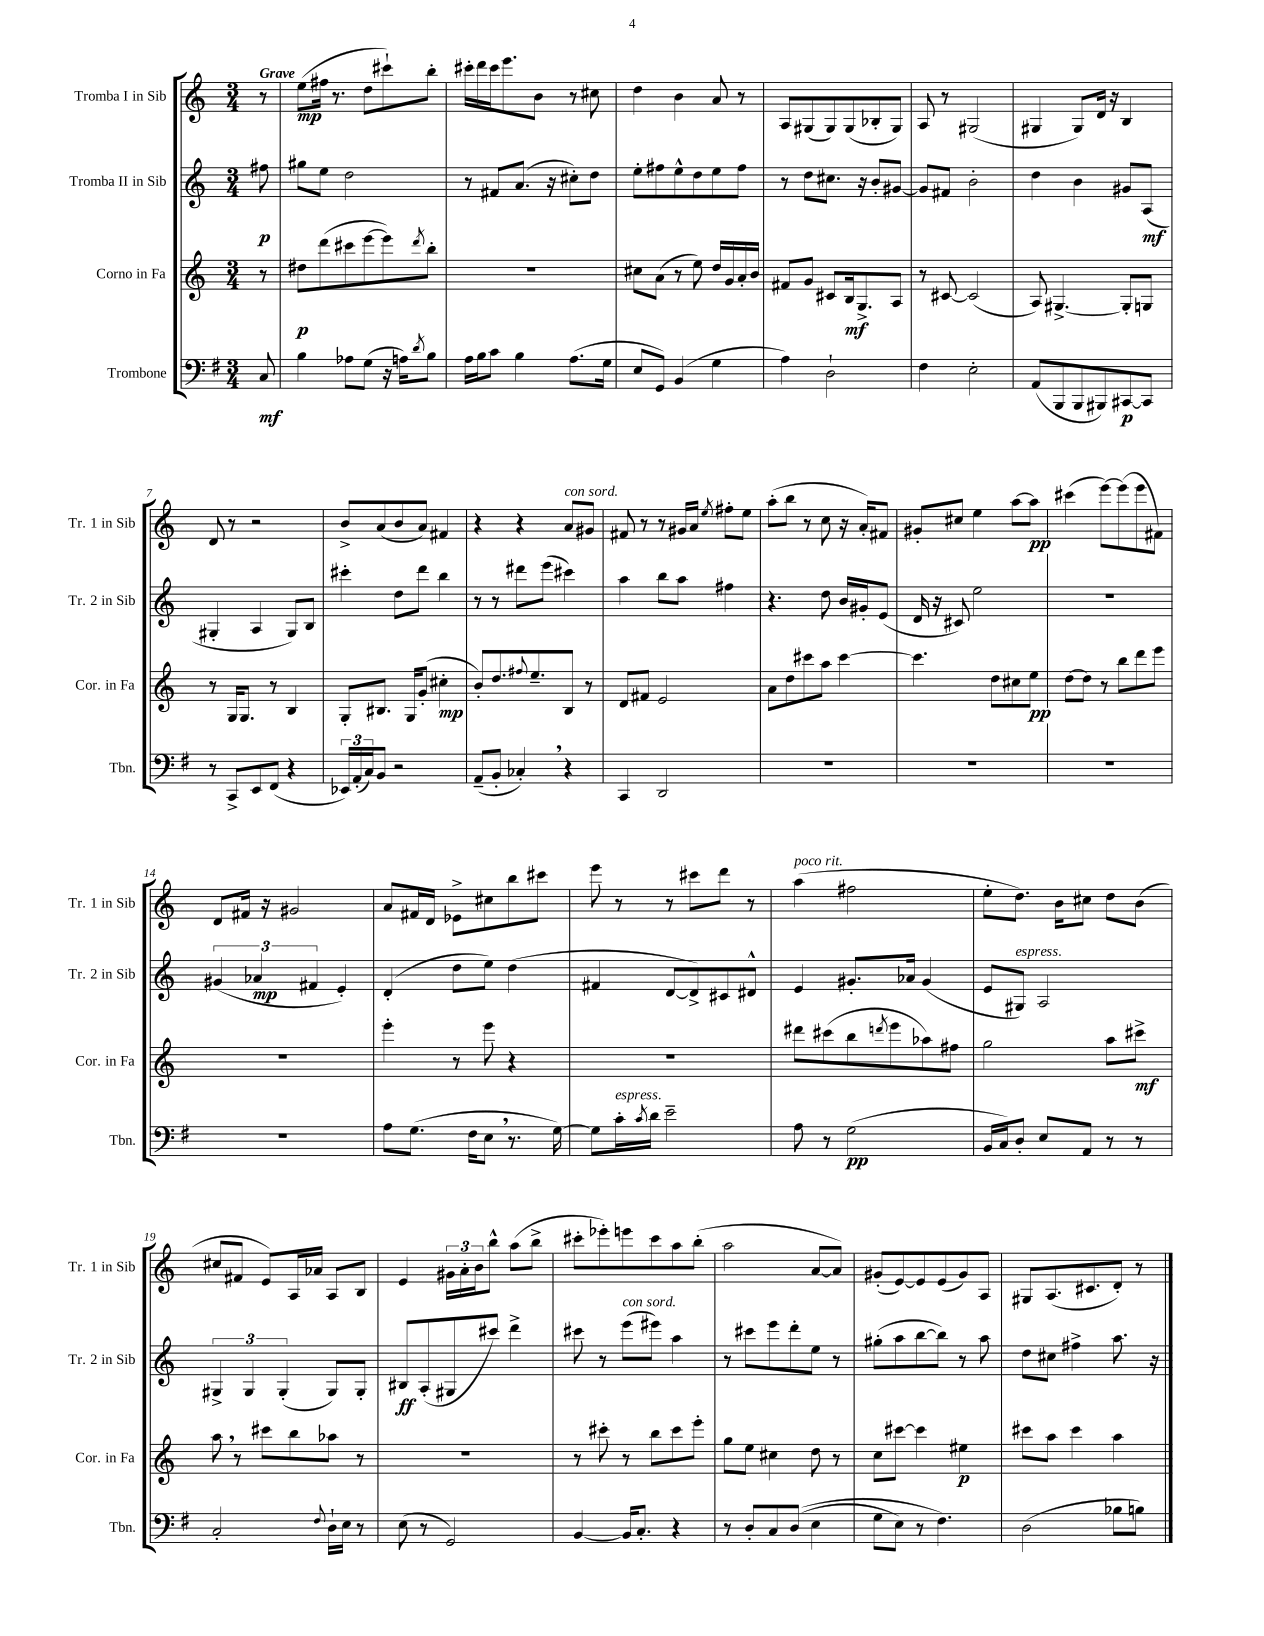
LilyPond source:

<<
\new StaffGroup <<
\new Staff = "s0" \with { instrumentName = "Tromba I in Sib" shortInstrumentName = "Tr. 1 in Sib" } {
    \clef treble \key c \major \numericTimeSignature \time 3/4 \partial 8 \tempo "Grave"
    r8 |
    e''8\mp( fis''16 r8. d''8 cis'''8-!) b''8-. |
    cis'''16-. d'''16 cis'''16 e'''8. b'8 r8 cis''8 |
    d''4 b'4 a'8 r8 |
    a8 gis8( gis8) gis8( bes8-. gis8) |
    a8 r8 gis2( |
    gis4 gis8) d'16 r16 b4 |
    d'8 r8 r2 |
    b'8-> a'8( b'8 a'8) fis'4 |
    r4 r4 a'8^\markup { \italic "con sord." } gis'8 |
    fis'8 r8 r8 gis'16 a'16 \acciaccatura { e''8 } fis''8-. e''8 |
    a''8-.( b''8 r8 c''8 r16 a'16-.) fis'8 |
    gis'8-. cis''8 e''4 a''8~ a''8\pp |
    cis'''4( e'''8~) e'''8( e'''8 fis'8) |
    d'8 fis'16 r16 gis'2 |
    a'8 fis'16 d'16 ees'8-> cis''8 b''8 cis'''8 |
    e'''8 r8 r8 cis'''8 d'''8 r8 |
    a''4^\markup { \italic "poco rit." }( fis''2 |
    e''8-. d''8.) b'16 cis''8 d''8 b'8( |
    cis''8 fis'8 e'8) a16 aes'16 a8 b8 |
    e'4 \tuplet 3/2 { gis'16 a'16-. b'16 } b''8-^ a''8( b''8-> |
    cis'''8-. ees'''8-.) e'''8 cis'''8 a''8 b''8-.( |
    a''2 a'8~ a'8) |
    gis'8-.( e'8~) e'8 e'8( gis'8) a8 |
    gis8 a8.( cis'8. d'8-.) r8 \bar "|." |
}
\new Staff = "s1" \with { instrumentName = "Tromba II in Sib" shortInstrumentName = "Tr. 2 in Sib" } {
    \clef treble \key c \major \numericTimeSignature \time 3/4 \partial 8
    fis''8\p |
    gis''8 e''8 d''2 |
    r8 fis'8 a'8.( r16 cis''8-.) d''8 |
    e''8-. fis''8 e''8-^ d''8 e''8 fis''8 |
    r8 d''8 cis''8. r16 b'8-. gis'8~ |
    gis'8 fis'8 b'2-. |
    d''4 b'4 gis'8 a8\mf( |
    gis4-. a4 gis8) b8 |
    cis'''4-. d''8 d'''8 b''4 |
    r8 r8 dis'''8 e'''8( cis'''4) |
    a''4 b''8 a''8 fis''4 |
    r4. d''8 b'16 gis'16-. e'8( |
    d'16 r16 cis'8) e''2 |
    R2. |
    \tuplet 3/2 { gis'4( aes'4\mp fis'4 } e'4-.) |
    d'4-.( d''8 e''8) d''4( |
    fis'4 d'8~ d'8->) cis'8 dis'8-^ |
    e'4 gis'8.-. aes'16 gis'4( |
    e'8 gis8^\markup { \italic "espress." }) a2 |
    \tuplet 3/2 { gis4-> gis4 gis4-.( } gis8) gis8-. |
    bis8\ff a8-.( gis8 cis'''8) d'''4-> |
    cis'''8 r8 e'''8^\markup { \italic "con sord." }( eis'''8) a''4 |
    r8 cis'''8 e'''8 d'''8-. e''8 r8 |
    gis''8-.( a''8 b''8~ b''8) r8 a''8 |
    d''8 cis''8 fis''4-> a''8. r16 \bar "|." |
}
\new Staff = "s2" \with { instrumentName = "Corno in Fa" shortInstrumentName = "Cor. in Fa" } {
    \clef treble \key c \major \numericTimeSignature \time 3/4 \partial 8
    r8 |
    dis''8\p d'''8( cis'''8 e'''8~ e'''8) \acciaccatura { d'''8 } b''8-. |
    R2. |
    cis''8 a'8( r8 e''8) d''16 g'16 a'16-. b'16 |
    fis'8 g'8 cis'8 b16\mf g8.-> a8 |
    r8 cis'8~ cis'2( |
    a8) gis4.~-> gis8-. g8 |
    r8 g16 g8. r8 b4 |
    g8-. bis8. g16 g'8-.( cis''4-.\mp |
    b'8-.) d''8. \appoggiatura { fis''8 } e''8.-- b8 r8 |
    d'8 fis'8 e'2 |
    a'8 d''8 cis'''8 a''8 cis'''4~ |
    cis'''4. d''8 cis''8 e''8\pp |
    d''8~ d''8 r8 b''8 d'''8 e'''8 |
    R2. |
    e'''4-. r8 e'''8 r4 |
    R2. |
    dis'''8 cis'''8( b''8 \acciaccatura { d'''8 } e'''8 aes''8) fis''8 |
    g''2 a''8 cis'''8->\mf |
    a''8 \breathe r8 cis'''8 b''8 aes''8 r8 |
    R2. |
    r8 cis'''8-. r8 b''8 cis'''8 e'''8-. |
    g''8 e''8 cis''4 d''8 r8 |
    c''8 cis'''8~ cis'''4 eis''4\p |
    cis'''8 a''8 cis'''4 a''4 \bar "|." |
}
\new Staff = "s3" \with { instrumentName = "Trombone" shortInstrumentName = "Tbn." } {
    \clef bass \key g \major \numericTimeSignature \time 3/4 \partial 8
    c8\mf |
    b4 aes8 g8( r16 a16) \acciaccatura { d'8 } b8 |
    a16 b16 c'8 b4 a8.( g16 |
    e8 g,8) b,4( g4 |
    a4) d2-! |
    fis4 e2-. |
    a,8( b,,8 b,,8 bis,,8) cis,8~\p cis,8 |
    r8 c,8-> e,8 fis,8( r4 |
    \tuplet 3/2 { ees,16) a,16-.( c16) } b,8 r2 |
    a,8--( b,8-. ces4-.) \breathe r4 |
    c,4 d,2 |
    R2. |
    R2. |
    R2. |
    R2. |
    a8 g8.( fis16 e8 \breathe r8. g16~) |
    g8 c'16-.^\markup { \italic "espress." } \acciaccatura { c'8 } d'16 e'2-- |
    a8 r8 g2\pp( |
    b,16 c16) d8-. e8 a,8 r8 r8 |
    c2-. \appoggiatura { fis8 } d16-! e16 r8 |
    e8( r8 g,2) |
    b,4~ b,16 c8.-. r4 |
    r8 d8-. c8 d8(\( e4 |
    g8 e8) r8 fis4.\) |
    d2( bes8 b8) \bar "|." |
}
>>
>>
